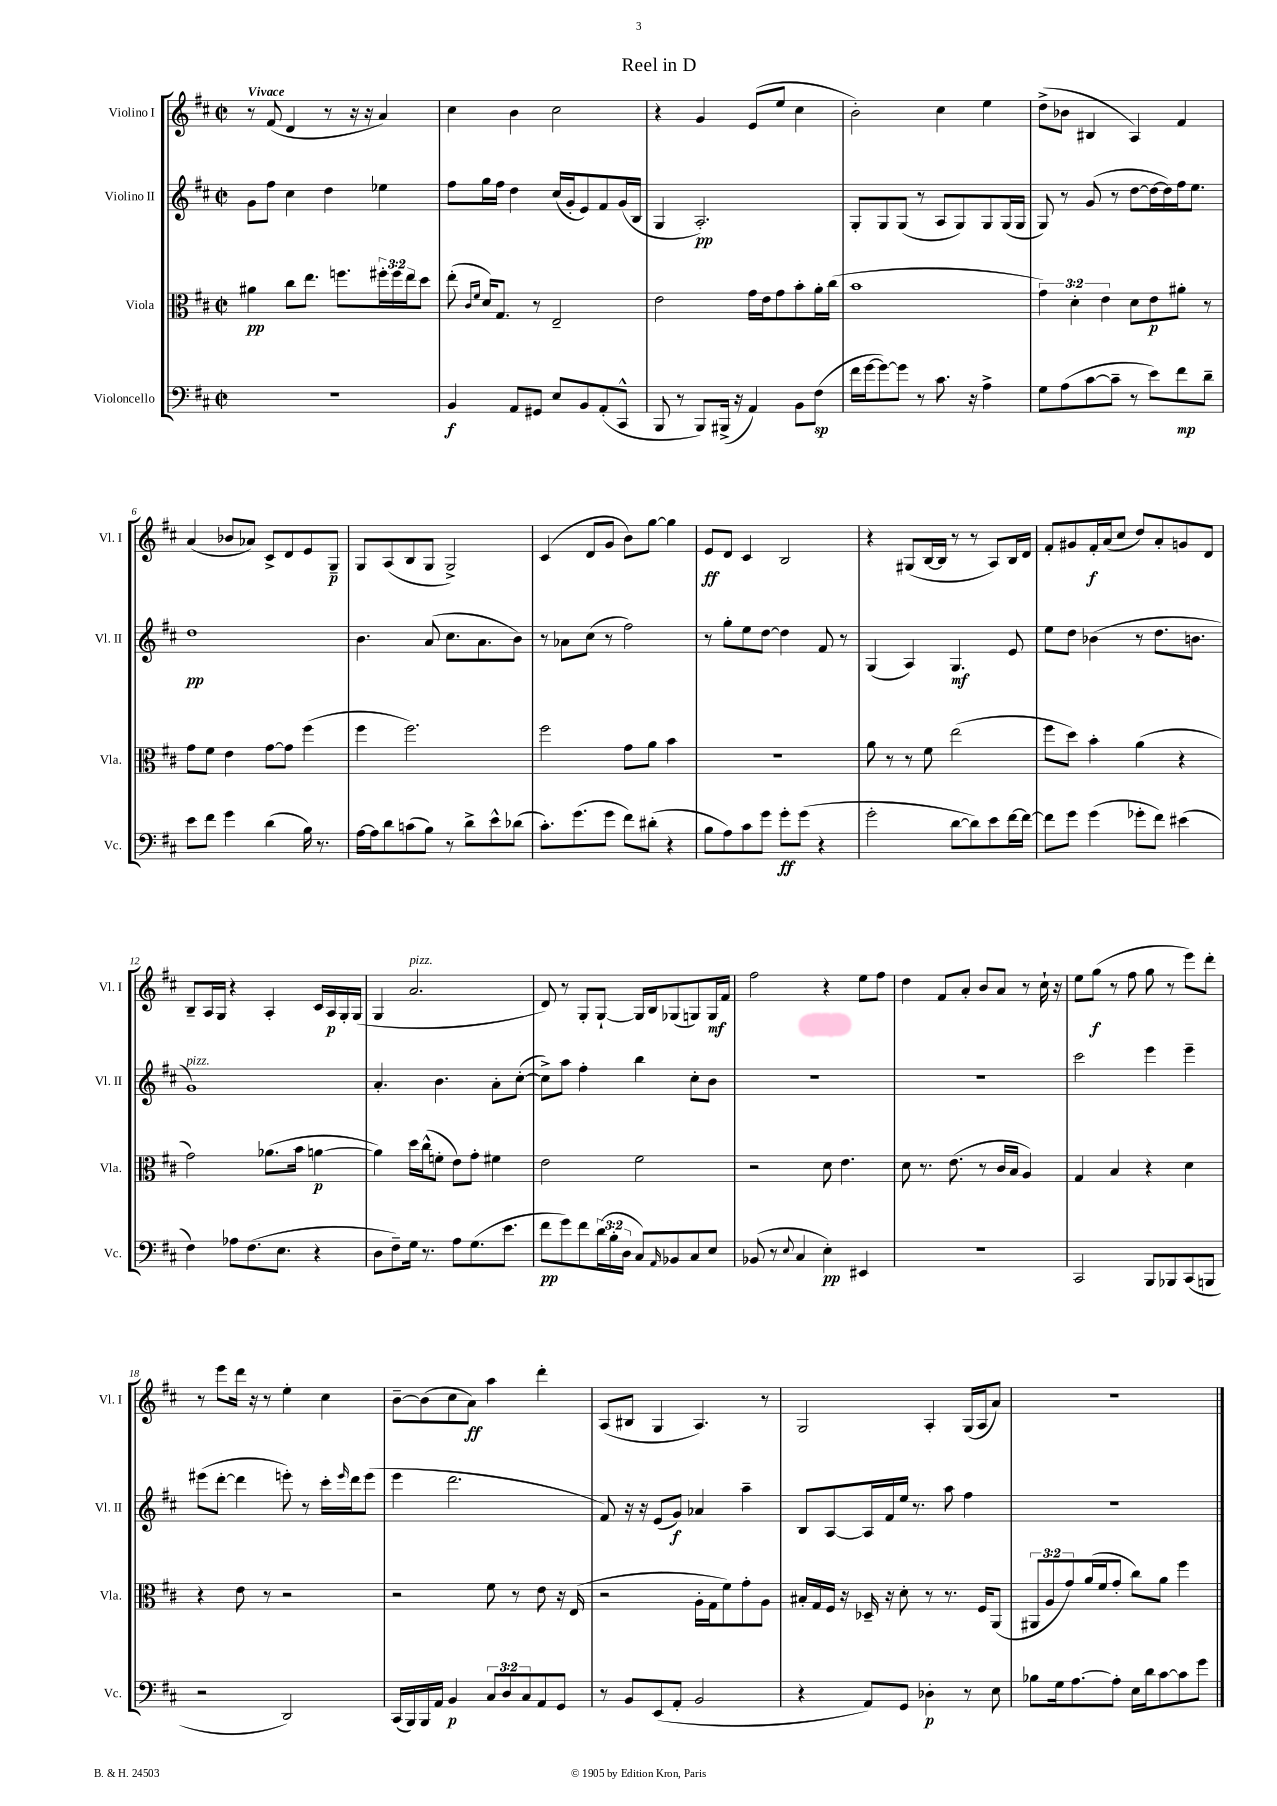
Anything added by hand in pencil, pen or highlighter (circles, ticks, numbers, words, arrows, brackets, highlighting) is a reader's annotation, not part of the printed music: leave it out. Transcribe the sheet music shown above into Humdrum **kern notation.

**kern	**dynam	**kern	**dynam	**kern	**dynam	**kern	**dynam
*part4	*part4	*part3	*part3	*part2	*part2	*part1	*part1
*staff4	*staff4	*staff3	*staff3	*staff2	*staff2	*staff1	*staff1
*I"Violoncello	*	*I"Viola	*	*I"Violino II	*	*I"Violino I	*
*I'Vc.	*	*I'Vla.	*	*I'Vl. II	*	*I'Vl. I	*
*clefF4	*	*clefC3	*	*clefG2	*	*clefG2	*
*k[f#c#]	*	*k[f#c#]	*	*k[f#c#]	*	*k[f#c#]	*
*M2/2	*	*M2/2	*	*M2/2	*	*M2/2	*
*met(c|)	*	*met(c|)	*	*met(c|)	*	*met(c|)	*
=1	=1	=1	=1	=1	=1	=1	=1
!	!	!	!	!	!	!LO:TX:a:B:t=Vivace	!
1r	.	4a#X\	pp	8g\L	.	8r	.
.	.	.	.	8ff#\J	.	(8f#/	.
.	.	8cc#\L	.	4cc#\	.	4d/	.
.	.	8.ee\J	.	.	.	.	.
.	.	.	.	4dd\	.	8r	.
.	.	8.ffn\L	.	.	.	.	.
.	.	.	.	.	.	16r	.
.	.	.	.	.	.	16r	.
.	.	24ff#X'\L	.	4ee-X\	.	4a/)	.
.	.	24ff#\	.	.	.	.	.
.	.	24ee\J	.	.	.	.	.
.	.	8dd\J	.	.	.	.	.
=2	=2	=2	=2	=2	=2	=2	=2
4BB/	f	(8ee'\	.	8ff#\L	.	4cc#\	.
.	.	16qqc#/LL	.	.	.	.	.
.	.	16qqf#/JJ	.	.	.	.	.
.	.	16d/KL)	.	16gg\L	.	.	.
.	.	8.G/J	.	16ff#\JJ	.	.	.
8AA/L	.	.	.	4dd\	.	4b\	.
8GG#X/J	.	8r	.	.	.	.	.
8E/L	.	2E~/	.	(16cc#/LL	.	2cc#\	.
.	.	.	.	16g'/J	.	.	.
8BB/	.	.	.	8e/)	.	.	.
(8AA'/	.	.	.	8f#/	.	.	.
8CC#^^/J	.	.	.	(16g/L	.	.	.
.	.	.	.	16B/JJ	.	.	.
=3	=3	=3	=3	=3	=3	=3	=3
8BBB/	.	2e\	.	4G/	.	4r	.
8r	.	.	.	.	.	.	.
8BBB/L)	.	.	.	2.A'/)	pp	4g/	.
(16BBB#X^/Jk	.	.	.	.	.	.	.
16r	.	.	.	.	.	.	.
4AA/)	.	16g\LL	.	.	.	(8e/L	.
.	.	16e\J	.	.	.	.	.
.	.	8g\	.	.	.	8ee/J	.
8BB\L	.	8b'\	.	.	.	4cc#\	.
(8F#\J	sp	16a'\L	.	.	.	.	.
.	.	(16cc#\JJ	.	.	.	.	.
=4	=4	=4	=4	=4	=4	=4	=4
16f#\LL	.	1b	.	8G'/L	.	2b'\)	.
[16g\J	.	.	.	.	.	.	.
8g\_)	.	.	.	8G/	.	.	.
8g\J]	.	.	.	(8G/J	.	.	.
8r	.	.	.	8r	.	.	.
8.c#\	.	.	.	8A/L	.	4cc#\	.
.	.	.	.	8G/)	.	.	.
16r	.	.	.	.	.	.	.
4A^\	.	.	.	8G/	.	4ee\	.
.	.	.	.	(16G/L	.	.	.
.	.	.	.	16G/JJ	.	.	.
=5	=5	=5	=5	=5	=5	=5	=5
8G\L	.	6g\)	.	8G/)	.	(8dd^\L	.
(8A\	.	.	.	8r	.	8b-X\J	.
.	.	6d'\	.	.	.	.	.
[8c#\	.	.	.	(8g/	.	4B#X/	.
.	.	6e\	.	.	.	.	.
8c#~\J]	.	.	.	8r	.	.	.
8r	.	8d\L	.	[8dd\L	.	4A/)	.
8e\L)	.	8e\	p	16dd\L_	.	.	.
.	.	.	.	16dd\])	.	.	.
8f#\	mp	8a#X'\J	.	16ff#\J	.	4f#/	.
.	.	.	.	8.ee\J	.	.	.
8d~\J	.	8r	.	.	.	.	.
!!LO:LB:g=z
=6	=6	=6	=6	=6	=6	=6	=6
8e\L	.	8g\L	.	1dd	pp	(4a/	.
8f#\J	.	8f#\J	.	.	.	.	.
4g\	.	4e\	.	.	.	8b-X/L	.
.	.	.	.	.	.	8a-X/J)	.
(4d\	.	[8g\L	.	.	.	8c#^/L	.
.	.	8g\J]	.	.	.	8d/	.
16B\)	.	(4ff#\	.	.	.	8e/	.
8.r	.	.	.	.	.	.	.
.	.	.	.	.	.	8G~/J	p
=7	=7	=7	=7	=7	=7	=7	=7
[16A\LL	.	4ff#\	.	4.b\	.	8G/L	.
16A\J]	.	.	.	.	.	.	.
8d\	.	.	.	.	.	(8A/	.
(8cn\	.	2.ff#\)	.	.	.	8B/	.
8B\J)	.	.	.	(8a/	.	8G/J	.
8r	.	.	.	8.cc#\L	.	2G^/)	.
8d^\L	.	.	.	.	.	.	.
.	.	.	.	8.a\	.	.	.
8e^^\	.	.	.	.	.	.	.
(8d-X\J	.	.	.	8b\J)	.	.	.
=8	=8	=8	=8	=8	=8	=8	=8
8.c#'\L)	.	2ff#\	.	8r	.	(4c#/	.
.	.	.	.	8a-X\L	.	.	.
(8.g\	.	.	.	.	.	.	.
.	.	.	.	(8cc#\J	.	8d/L	.
8g\J	.	.	.	8r	.	8g/J	.
8f#\L)	.	8g\L	.	2ff#\)	.	8b\L)	.
(8d#X'\J	.	8a\J	.	.	.	[8gg\J	.
4r	.	4b\	.	.	.	4gg\]	.
=9	=9	=9	=9	=9	=9	=9	=9
8B\L	.	1r	.	8r	.	8e/L	ff
8A\)	.	.	.	8gg'\L	.	8d/J	.
8c#\	.	.	.	8ee\	.	4c#/	.
8g\J	.	.	.	[8dd\J	.	.	.
8g'\L	ff	.	.	4dd\]	.	2B/	.
(8g\J	.	.	.	.	.	.	.
4r	.	.	.	8f#/	.	.	.
.	.	.	.	8r	.	.	.
=10	=10	=10	=10	=10	=10	=10	=10
2g'\	.	8a\	.	(4G/	.	4r	.
.	.	8r	.	.	.	.	.
.	.	8r	.	4A/)	.	(8G#X/L	.
.	.	8f#\	.	.	.	[16B/L	.
.	.	.	.	.	.	16B/JJ]	.
[8d\L	.	(2ee\	.	4.G/	mf	8r	.
8d\])	.	.	.	.	.	8r	.
8e\	.	.	.	.	.	8A/L)	.
[16f#\L	.	.	.	8e/	.	16B/L	.
16f#\JJ_	.	.	.	.	.	16d/JJ	.
=11	=11	=11	=11	=11	=11	=11	=11
8f#\L]	.	8ff#\L	.	8ee\L	.	8f#'/L	.
8g\J	.	8dd\J)	.	8dd\J	.	8g#X/	.
(4g\	.	4b'\	.	(4b-X\	.	16f#'/L	f
.	.	.	.	.	.	(16a/J	.
.	.	.	.	.	.	8cc#/J	.
8g-X'\L	.	(4a\	.	8r	.	8dd/L)	.
8f#\J)	.	.	.	8.dd\L	.	8a'/	.
(4e#X\	.	4r	.	.	.	8gn/	.
.	.	.	.	8.bn\J	.	.	.
.	.	.	.	.	.	8d/J	.
!!LO:LB:g=z
=12	=12	=12	=12	=12	=12	=12	=12
!	!	!	!	!LO:TX:a:i:t=pizz.	!	!	!
4F#\)	.	2g\)	.	1g)	.	8B~/L	.
.	.	.	.	.	.	16A/L	.
.	.	.	.	.	.	16G/JJ	.
8A-X\L	.	.	.	.	.	4r	.
(8.F#\	.	.	.	.	.	.	.
.	.	(8.a-X\L	.	.	.	4A'/	.
8.E\J	.	.	.	.	.	.	.
.	.	16b\Jk	.	.	.	.	.
4r	.	[4an\	p	.	.	16c#/LL	.
.	.	.	.	.	.	16A/	p
.	.	.	.	.	.	16G'/	.
.	.	.	.	.	.	(16G/JJ	.
=13	=13	=13	=13	=13	=13	=13	=13
8D\L	.	4a\])	.	4.a'/	.	4G/	.
8F#~\)	.	.	.	.	.	.	.
!	!	!	!	!	!	!LO:TX:a:i:t=pizz.	!
16G\Jk	.	16dd\LL	.	.	.	2.a/	.
8.r	.	(16cc#^^\J	.	.	.	.	.
.	.	8fn'\J	.	4.b\	.	.	.
8A\L	.	8e\L)	.	.	.	.	.
(8.G\	.	8g'\J	.	.	.	.	.
.	.	4f#X\	.	8a'\L	.	.	.
8.e\J	.	.	.	.	.	.	.
.	.	.	.	([8cc#'\J	.	.	.
=14	=14	=14	=14	=14	=14	=14	=14
8f#\L	pp	2e\	.	8cc#^\L])	.	8d/)	.
8g\)	.	.	.	8aa\J	.	8r	.
8f#\	.	.	.	4ff#'\	.	8G'/L	.
(24d\L	.	.	.	.	.	[8G`/J	.
24B'\	.	.	.	.	.	.	.
24D\JJ	.	.	.	.	.	.	.
8C#/L)	.	2f#\	.	4bb\	.	16G/LL]	.
.	.	.	.	.	.	16B/J	.
16qqAA/	.	.	.	.	.	.	.
8BB-X/	.	.	.	.	.	(8G-X/	.
8C#/	.	.	.	8cc#'\L	.	8Gn/)	.
8E/J	.	.	.	8b\J	.	16G/L	mf
.	.	.	.	.	.	16f#/JJ	.
=15	=15	=15	=15	=15	=15	=15	=15
(8BB-X/	.	2r	.	1r	.	2ff#\	.
8r	.	.	.	.	.	.	.
8qqE/	.	.	.	.	.	.	.
4C#/	.	.	.	.	.	.	.
4E'\)	pp	8d\	.	.	.	4r	.
.	.	4.e\	.	.	.	.	.
4EE#X/	.	.	.	.	.	8ee\L	.
.	.	.	.	.	.	8ff#\J	.
=16	=16	=16	=16	=16	=16	=16	=16
1r	.	8d\	.	1r	.	4dd\	.
.	.	8.r	.	.	.	.	.
.	.	.	.	.	.	8f#/L	.
.	.	(8.e\	.	.	.	.	.
.	.	.	.	.	.	8a'/J	.
.	.	8r	.	.	.	8b/L	.
.	.	16c#/LL	.	.	.	8a/J	.
.	.	16B/JJ	.	.	.	.	.
.	.	4A/)	.	.	.	8r	.
.	.	.	.	.	.	16cc#`\	.
.	.	.	.	.	.	16r	.
=17	=17	=17	=17	=17	=17	=17	=17
2CC#/	.	4G/	.	2ccc#\	.	8ee\L	.
.	.	.	.	.	.	(8gg\J	f
.	.	4B/	.	.	.	8r	.
.	.	.	.	.	.	8ff#\	.
8BBB/L	.	4r	.	4eee\	.	8gg\	.
8BBB-X/	.	.	.	.	.	8r	.
(8CC#/	.	4d\	.	4eee~\	.	8eee\L)	.
8BBBn/J	.	.	.	.	.	8ddd'\J	.
!!LO:LB:g=z
=18	=18	=18	=18	=18	=18	=18	=18
2r	.	4r	.	(8eee#X\L	.	8r	.
.	.	.	.	[8ddd'\J	.	8eee\L	.
.	.	8e\	.	4ddd\]	.	16ddd\Jk	.
.	.	.	.	.	.	16r	.
.	.	8r	.	.	.	8r	.
2DD/)	.	2r	.	8eeen'\)	.	4ee'\	.
.	.	.	.	8r	.	.	.
.	.	.	.	16ccc#'\LL	.	4cc#\	.
.	.	.	.	16qqeee/	.	.	.
.	.	.	.	16ddd\J	.	.	.
.	.	.	.	(8eee\J	.	.	.
=19	=19	=19	=19	=19	=19	=19	=19
(16CC#/LL	.	2r	.	4eee\	.	[8b~\L	.
16BBB/)	.	.	.	.	.	.	.
16BBB/	.	.	.	.	.	(8b\]	.
16AA/JJ	.	.	.	.	.	.	.
4BB/	p	.	.	2.ddd\	.	8cc#\	.
.	.	.	.	.	.	8a\J)	ff
12C#/L	.	8f#\	.	.	.	4aa\	.
12D/	.	.	.	.	.	.	.
.	.	8r	.	.	.	.	.
12C#/	.	.	.	.	.	.	.
8AA/	.	8e\	.	.	.	4ddd'\	.
8GG/J	.	16r	.	.	.	.	.
.	.	(16E/	.	.	.	.	.
=20	=20	=20	=20	=20	=20	=20	=20
8r	.	2r	.	8f#/)	.	(8A/L	.
8BB/L	.	.	.	16r	.	8B#X/J	.
.	.	.	.	16r	.	.	.
(8EE/	.	.	.	(8e/L	.	4G/	.
8AA'/J	.	.	.	8g/J)	f	.	.
2BB/	.	16A'\LL	.	4a-X/	.	4.A/)	.
.	.	16G\J	.	.	.	.	.
.	.	8f#\)	.	.	.	.	.
.	.	8g'\	.	4aa~\	.	.	.
.	.	8A\J	.	.	.	8r	.
=21	=21	=21	=21	=21	=21	=21	=21
4r	.	16B#X'/LL	.	8B/L	.	2G/	.
.	.	16G/	.	.	.	.	.
.	.	16F#/JJ	.	[8A/	.	.	.
.	.	16r	.	.	.	.	.
8AA/L)	.	16D-X~/	.	16A/L]	.	.	.
.	.	16r	.	16f#/	.	.	.
8GG/J	.	8d'\	.	16ee/JJ	.	.	.
.	.	.	.	8.r	.	.	.
4D-X'\	p	8r	.	.	.	4A'/	.
.	.	8.r	.	8aa\	.	.	.
8r	.	.	.	4ff#\	.	(16G/LL	.
.	.	16F#/KL	.	.	.	16A/J	.
8E\	.	(8AA/J	.	.	.	8a/J)	.
=22	=22	=22	=22	=22	=22	=22	=22
8B-X\L	.	12AA#X/L	.	1r	.	1r	.
.	.	12A/	.	.	.	.	.
16G\k	.	.	.	.	.	.	.
.	.	12g/)	.	.	.	.	.
[8.A\	.	.	.	.	.	.	.
.	.	(16a/L	.	.	.	.	.
.	.	16f#/J	.	.	.	.	.
8A'\J]	.	8g'/J	.	.	.	.	.
16E\LL	.	8cc#\L)	.	.	.	.	.
16d\J	.	.	.	.	.	.	.
[8c#\	.	8a\J	.	.	.	.	.
8c#\]	.	4ff#\	.	.	.	.	.
8g\J	.	.	.	.	.	.	.
==	==	==	==	==	==	==	==
*-	*-	*-	*-	*-	*-	*-	*-
